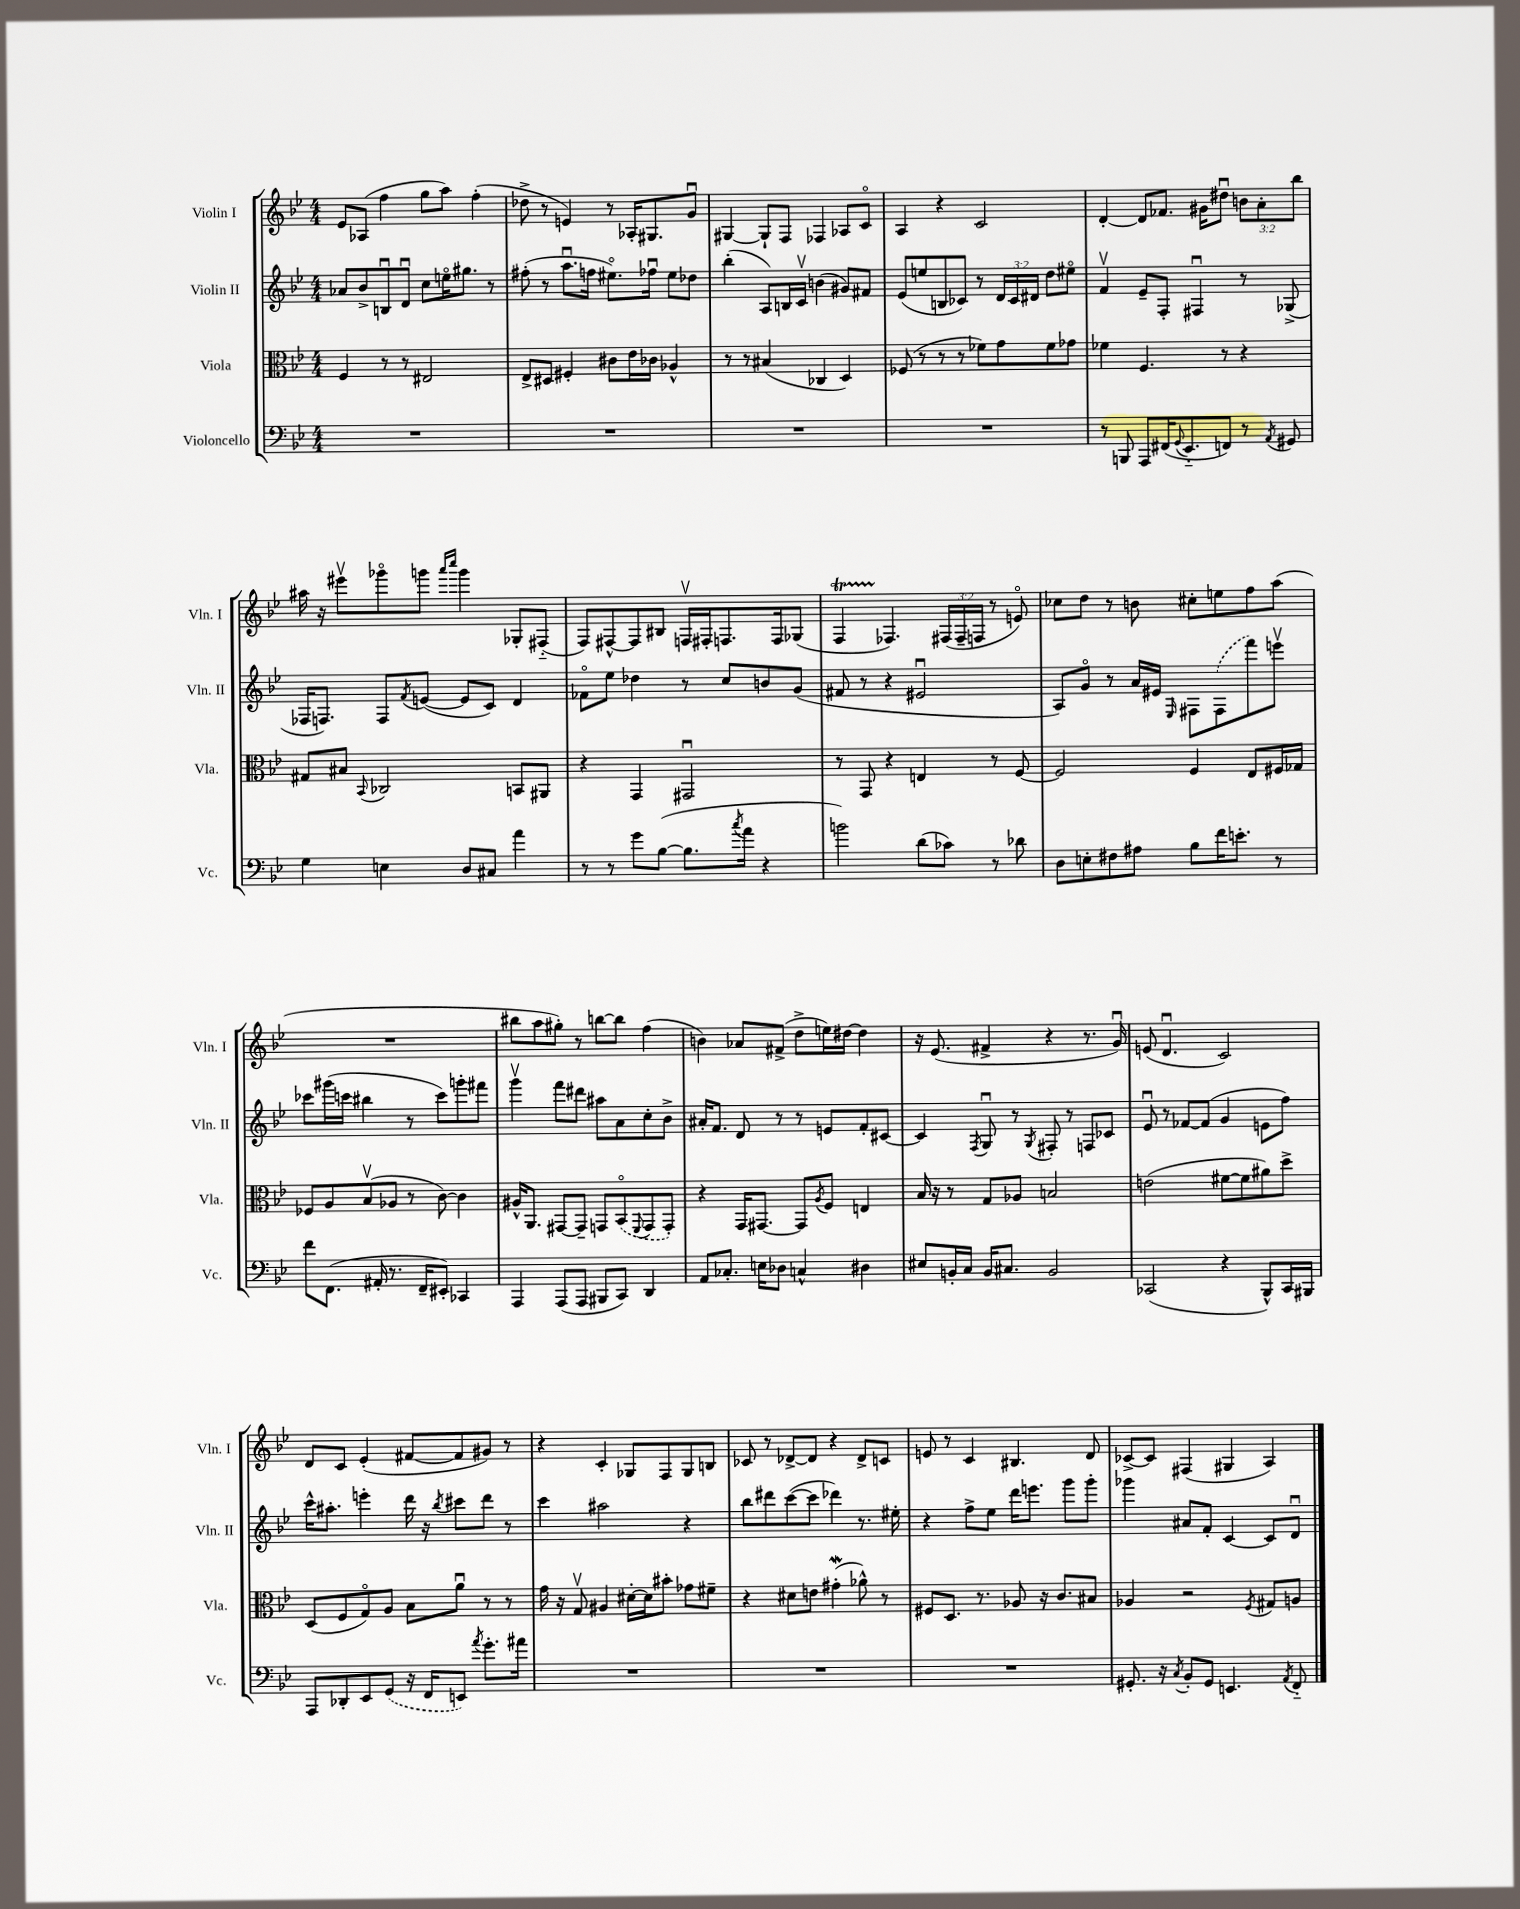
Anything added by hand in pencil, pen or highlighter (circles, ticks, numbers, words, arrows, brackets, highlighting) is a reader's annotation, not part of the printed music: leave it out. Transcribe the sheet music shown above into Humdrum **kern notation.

**kern	**kern	**kern	**kern
*staff4	*staff3	*staff2	*staff1
*clefF4	*clefC3	*clefG2	*clefG2
*k[b-e-]	*k[b-e-]	*k[b-e-]	*k[b-e-]
*M4/4	*M4/4	*M4/4	*M4/4
1r	4F	8a-	8e-
.	.	8b-^	(8A-
.	8r	8Bu	4ff
.	8r	8du	.
.	2E#	8cc	8gg
.	.	16eeo	8aa)
.	.	8.gg#	.
.	.	.	(4ff'
.	.	8r	.
=	=	=	=
1r	8E-^	(8ff#'	8dd-^
.	8D#	8r	8r
.	4F#'	8.aau	4e)
.	.	16ff	.
.	8c#	8.ee#o)	8r
.	16e-	.	16A-'
.	16c-	16ff-u	8.G#
.	4A-^^	8ee#	.
.	.	8dd-	8gu
=	=	=	=
1r	8r	(4bb-'	[4G#
.	8r	.	.
.	(4B#	8A)	8G#`]
.	.	16B	8F
.	.	16cv	.
.	4C-	(4b	4F-
.	4D)	8g#)	8A-
.	.	8f#	8co
=	=	=	=
1r	(8F-	(8e-	4A
.	8r	8ee	.
.	8r	8B	4r
.	8r	8c-)	.
.	8f-)	8r	2c
.	8g	24d	.
.	.	24c-	.
.	.	24d#	.
.	8f-	8dd	.
.	8g-	8ee#o	.
=	=	=	=
8r	4f-	4fv	[4d'
8BBB	.	.	.
8AAA	4.F	8e-~	8d]
(16FF#	.	8F'	8.f-
8qqGG	.	.	.
8.EE-'~	.	.	.
.	.	4F#u	.
.	.	.	16g#
8FF)	8r	.	8dd#u
8r	4r	8r	12b
.	.	.	12a'
8qAA	.	.	.
8GG#	.	(8G-^	.
.	.	.	12bb-
=	=	=	=
4G	8G#	16F-	16aa#
.	.	8.F)	16r
.	8B#	.	8eee#v
.	8qqBB-	.	.
4E	2C-	8F	8ggg-o
.	.	8qf	.
.	.	([8e	8ggg
.	.	.	16qqaaa
.	.	.	16qqcccc
8D	.	8e]	4ggg
8C#	.	8c)	.
4a	8BB	4d	8G-'
.	8AA#	.	(8F#'~
=	=	=	=
8r	4r	8f-o	8F)
8r	.	8ee-	[8F#^^
8g	4GG	4dd-	8F#]
([8B-	.	.	8B#
8.B-]	2GG#u	8r	16Fv
.	.	.	16F#'
.	.	8cc	8.F
8qcc	.	.	.
16a	.	.	.
4r	.	8b	.
.	.	.	16F
.	.	(8g	(8G-
=	=	=	=
2b)	8r	8f#	4F
.	8GG	8r	.
.	4r	4r	4.F-)
(8d	4E	2e#u	.
8c-)	.	.	(24F#
.	.	.	24F#~
.	.	.	24F
8r	8r	.	8r
8d-	[8F	.	8eo)
=	=	=	=
8D	2F]	8A)	8cc-
8E'	.	8go	8dd
8F#	.	8r	8r
8A#	.	16a	8b
.	.	16e#	.
.	.	16qqE-	.
8B-	4F	8F#	8cc#'
16f	.	(8F#	8ee
8.e'	.	.	.
.	8E-	8fff)	8ff
8r	16F#	8eeev	(8aa
.	16G-	.	.
=	=	=	=
8f	8F-	8ccc-	1r
(8.FF	8A	(16ggg#	.
.	.	16ccc	.
.	(8B-v	4bb#	.
16AA#'	.	.	.
8.r	8A-	.	.
.	8r	8r	.
16FF~	.	.	.
8EE#')	[8c)	8ccc)	.
4CC-	4c]	8ggg'	.
.	.	8fff#	.
=	=	=	=
4AAA	16A#^^	4gggv	8bb#
.	8.AA	.	.
.	.	.	8aa
(8AAA	[8GG#	8fff	8gg#')
8AAA	8GG#~]	8ddd#	8r
8BBB#	8GG	8aa#	[8bb
8CC)	(8BB-o	8a	8bb]
.	8qqFF	.	.
4DD	8GG	8cc'	(4ff
.	8GG')	8b-^	.
=	=	=	=
8AA	4r	16a#'	4b)
.	.	8.f	.
8.C-'	.	.	.
.	16GG	8d	8a-
16E	[8.GG#	.	.
8D-	.	8r	(8f#^
4C^^	8GG#]	8r	8dd^
.	8qA	.	.
.	8F	8e	16ee)
.	.	.	[16dd#
4D#	4E	8f'	4dd#]
.	.	[8c#	.
=	=	=	=
8E#	16B-	4c#]	16r
.	16r	.	(8.e-
16BB'	8r	.	.
16C	.	.	.
.	.	8qF	.
16BB	8G	8Gu	4f#^
8.C#	.	.	.
.	8A-	8r	.
.	.	8qG	.
2BB	2B	8F#'	4r
.	.	8r	.
.	.	8F	8.r
.	.	8c-	.
.	.	.	16gu)
=	=	=	=
(2CC-	(2e	8e-u	(8e
.	.	8r	4.du
.	.	[8f-	.
.	.	(8f-]	.
4r	[8f#	4g	2c)
.	8f#]	.	.
8BBB-^^)	8a#)	8e	.
16CC-	8dd^	8ff)	.
16BBB#	.	.	.
=	=	=	=
8AAA	(8D	16ccc^^	8d
.	.	8.aa#'	.
8DD-'	8F	.	8c
8EE-	8Go)	4eee'	(4e-'
(8GG	8A	.	.
16r	8B-	16ddd	[8f#
16FF	.	16r	.
.	.	8qbb-	.
8EE)	8au	8ccc#	8f#]
8qa	.	.	.
8.g'	8r	8ddd	8g#)
.	8r	8r	8r
16a#	.	.	.
=	=	=	=
1r	16g	4ccc	4r
.	16r	.	.
.	8Gv	.	.
.	4A#	2aa#	4c'
.	[16d#'	.	8G-
.	16d#]	.	.
.	8b#'	.	8F
.	8g-	4r	8G-
.	8f#~	.	8B
=	=	=	=
1r	4r	8bb-	8c-
.	.	8ddd#	8r
.	8d#	([8ccc	[8d-^
.	8e	8ccc]	8d-]
.	(4g#'	4ddd-)	4r
.	8a-^^)	8.r	8d-^
.	8r	.	8c
.	.	16ee#'	.
=	=	=	=
1r	8F#	4r	8e
.	8.D	.	8r
.	.	8ff^	4c
.	8.r	.	.
.	.	8ee-	.
.	8A-	16ddd	4.B#
.	.	8.eee	.
.	16r	.	.
.	8.c	.	.
.	.	8ggg	.
.	8B#	8ggg'	8d
=	=	=	=
8.GG#'	4A-	4ggg-	[8c-^
.	.	.	8c-]
16r	.	.	.
8qC	.	.	.
8BB-'	2r	8a#	(4F#
8GG#	.	8f'	.
4.EE	.	[4c	4G#
.	8qF	.	.
.	8G#	8c]	4A)
8qAA	.	.	.
8FF'~	8A	8du	.
==	==	==	==
*-	*-	*-	*-
